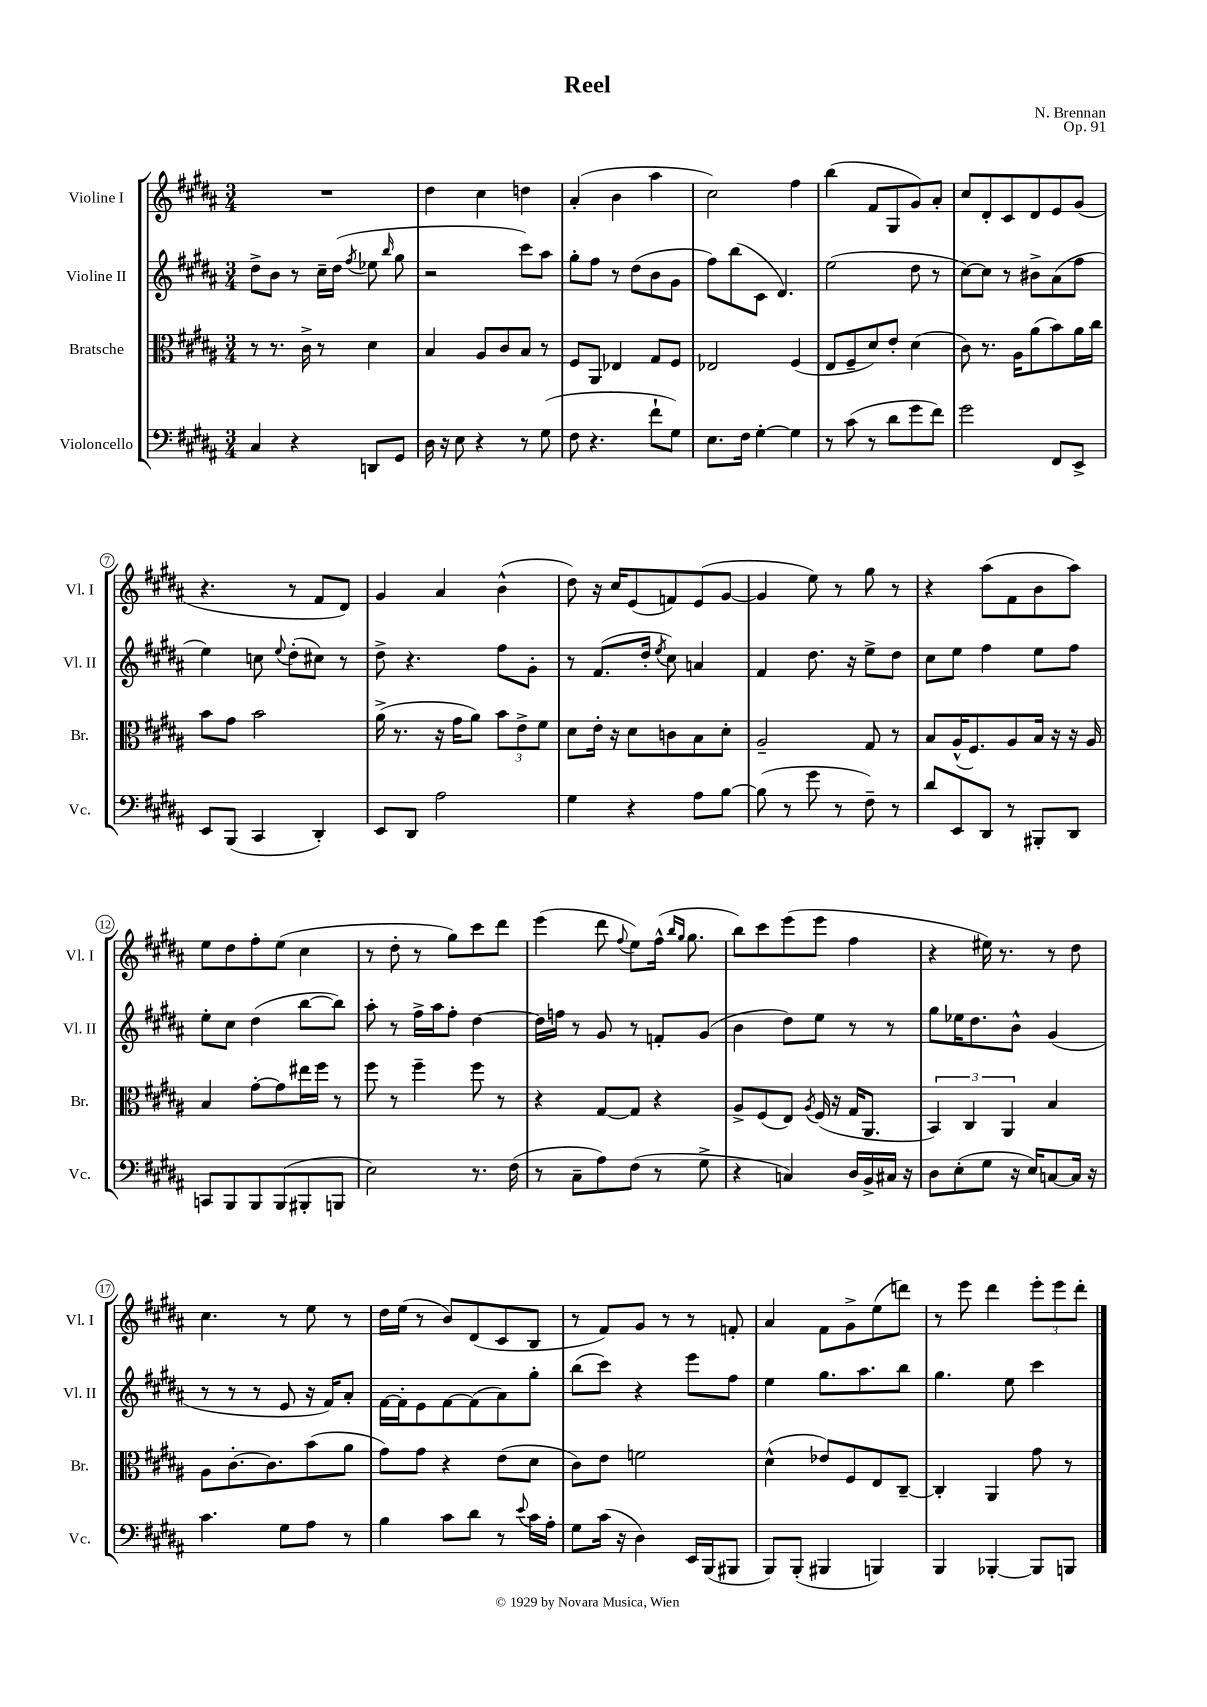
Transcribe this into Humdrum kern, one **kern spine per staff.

**kern	**kern	**kern	**kern
*part4	*part3	*part2	*part1
*staff4	*staff3	*staff2	*staff1
*I"Violoncello	*I"Bratsche	*I"Violine II	*I"Violine I
*I'Vc.	*I'Br.	*I'Vl. II	*I'Vl. I
*clefF4	*clefC3	*clefG2	*clefG2
*k[f#c#g#d#a#]	*k[f#c#g#d#a#]	*k[f#c#g#d#a#]	*k[f#c#g#d#a#]
*M3/4	*M3/4	*M3/4	*M3/4
=1	=1	=1	=1
4C#/	8r	8dd#^\L	2.r
.	8.r	8b\J	.
4r	.	8r	.
.	16c#^\	.	.
.	8r	16cc#~\LL	.
.	.	(16dd#\JJ	.
.	.	8qff#/	.
8DDn/L	4d#\	8ee-X\	.
.	.	16qqbb/	.
8GG#/J	.	8gg#\	.
=2	=2	=2	=2
16D#\	4B/	2r	4dd#\
16r	.	.	.
8E\	.	.	.
4r	8A#/L	.	4cc#\
.	8c#/	.	.
8r	8B/J	8ccc#\L)	4ddn\
(8G#\	8r	8aa#\J	.
=3	=3	=3	=3
8F#\	8F#/L	8gg#'\L	(4a#'/
4.r	8AA#/J	8ff#\J	.
.	4E-X/	8r	4b\
.	.	(8dd#\L	.
8f#`\L	8G#/L	8b\	4aa#\
8G#\J)	8F#/J	8g#\J	.
=4	=4	=4	=4
8.E\L	2E-X/	8ff#\L)	2cc#\)
.	.	(8bb\	.
16F#\Jk	.	.	.
[4G#'\	.	8c#\J	.
.	.	4.d#/)	.
4G#\]	(4F#/	.	4ff#\
=5	=5	=5	=5
8r	8E/L	(2ee\	(4bb\
(8c#\	8F#~/	.	.
8r	8d#/)	.	8f#/L
8d#\L	8e'/J	.	8G#/
8g#\	(4d#\	8dd#\	8g#/)
8f#\J)	.	8r	8a#'/J
=6	=6	=6	=6
2g#\	8c#\)	[8cc#\L)	8cc#/L
.	8.r	8cc#\J]	8d#'/
.	.	8r	8c#/
.	16A#\KL	.	.
.	(8a#\	8b#X^\L	8d#/
8FF#/L	8b\)	(8a#\	8e/
8EE^/J	16a#\L	8ff#\J	(8g#/J
.	16cc#\JJ	.	.
!!LO:LB:g=z
=7	=7	=7	=7
8EE/L	8b\L	4ee\)	4.r
(8BBB/J	8g#\J	.	.
4CC#/	2b\	8ccn\	.
.	.	8qqee/	.
.	.	(8dd#'\L	8r
4DD#'/)	.	8cc#X\J)	8f#/L
.	.	8r	8d#/J)
=8	=8	=8	=8
8EE/L	(16a#^\	8dd#^\	4g#/
.	8.r	.	.
8DD#/J	.	4.r	.
2A#\	16r	.	4a#/
.	16g#\KL	.	.
.	8a#\J)	.	.
.	12b\L	8ff#\L	(4b^^\
.	12e^\	.	.
.	.	8g#'\J	.
.	12f#\J	.	.
=9	=9	=9	=9
4G#\	8d#\L	8r	8dd#\)
.	16e'\Jk	(8.f#/L	16r
.	16r	.	16cc#/KL
4r	8d#\L	.	(8e/
.	.	16dd#'/Jk	.
.	.	8qee/	.
.	8cn\	8cc#\)	8fn/)
8A#\L	8B\	4an/	(8e/
[8B\J	8d#'\J	.	[8g#/J
=10	=10	=10	=10
(8B\]	2A#~/	4f#/	4g#/]
8r	.	.	.
8g#\	.	8.dd#\	8ee\)
8r	.	.	8r
.	.	16r	.
8F#~\)	8G#/	8ee^\L	8gg#\
8r	8r	8dd#\J	8r
=11	=11	=11	=11
8d#/L	8B/L	8cc#\L	4r
8EE/	(16A#^^/K	8ee\J	.
.	8.F#/)	.	.
8DD#/J	.	4ff#\	(8aa#\L
8r	8A#/	.	8f#\
8BBB#X'/L	16B/Jk	8ee\L	8b\
.	16r	.	.
8DD#/J	16r	8ff#\J	8aa#\J)
.	16A#/	.	.
!!LO:LB:g=z
=12	=12	=12	=12
8CCn/L	4B/	8ee'\L	8ee\L
8BBB/	.	8cc#\J	8dd#\
8BBB/	[8g#'\L	(4dd#\	8ff#'\
(8BBB/	8g#\]	.	(8ee\J
8BBB#X'/	16ee#X\L	[8bb\L	4cc#\
.	16ff#\JJ	.	.
8BBBn/J	8r	8bb\J])	.
=13	=13	=13	=13
2E\)	8ff#\	8aa#'\	8r
.	8r	8r	8dd#'\
.	4ff#~\	16ff#^\LL	8r
.	.	16aa#\J	.
.	.	8ff#'\J	8gg#\L)
8.r	8ff#\	[4dd#\	8ccc#\
.	8r	.	8ddd#\J
(16F#\	.	.	.
=14	=14	=14	=14
8r	4r	16dd#\LL]	(4eee\
.	.	16ffn\JJ	.
8C#~\L	.	8r	.
8A#\)	[8G#/L	8g#/	8ddd#\
.	.	.	8qqff#/
(8F#\J	8G#/J]	8r	8ee\L)
8r	4r	8fn'/L	(16ff#^^\Jk
.	.	.	16qqbb/LL
.	.	.	16qqgg#/JJ
.	.	.	8.gg#\
8G#^\	.	(8g#/J	.
=15	=15	=15	=15
4r	8A#^/L	4b\	8bb\L)
.	(8F#/	.	8ccc#\
4Cn/)	8E/J)	8dd#\L)	(8eee\
.	8qA#/	.	.
.	(16F#/	8ee\J	8eee\J
.	16r	.	.
16D#/LL	16G#/KL	8r	4ff#\
16BB^/	8.AA#/J	.	.
16C#X/JJ	.	8r	.
16r	.	.	.
=16	=16	=16	=16
8D#\L	6BB/)	8gg#\L	4r
(8E'\	.	16ee-X\K	.
.	6C#/	.	.
.	.	8.dd#\	.
8G#\J	.	.	16ee#X\)
.	.	.	8.r
.	6AA#/	.	.
16r	.	8b^^\J	.
16E/KL)	.	.	.
[8Cn/	4B/	(4g#/	8r
16C/Jk]	.	.	8dd#\
16r	.	.	.
!!LO:LB:g=z
=17	=17	=17	=17
4.c#\	8A#\L	8r	4.cc#\
.	[8.c#'\	8r	.
.	.	8r	.
.	8.c#\]	.	.
8G#\L	.	8e/	8r
8A#\J	(8b\	16r	8ee\
.	.	16f#/KL)	.
8r	8a#\J	8a#'/J	8r
=18	=18	=18	=18
4B\	8g#\L)	[16f#\LL	16dd#\LL
.	.	16f#'\J]	(16ee\JJ
.	8g#\J	8e\	8r
8c#\L	4r	[8f#\	8b/L)
8d#\J	.	(8f#\]	(8d#/
8r	(8e\L	8a#\)	8c#/
8qqe/	.	.	.
16c#\LL	8d#\J	8gg#'\J	8B/J
16A#'\JJ	.	.	.
=19	=19	=19	=19
8G#\L	8c#\L)	(8bb\L	8r
(16c#\Jk	8e\J	8ccc#\J)	8f#/L)
16r	.	.	.
4D#\)	2fn\	4r	8g#/J
.	.	.	8r
16EE/LL	.	8eee\L	8r
(16BBB/J	.	.	.
8BBB#X/J	.	8ff#\J	8fn'/
=20	=20	=20	=20
8BBB/L)	(4d#^^\	4ee\	4a#/
(8BBB'/J	.	.	.
4BBB#X/	8e-X/L)	8.gg#\L	8f#\L
.	8F#/	.	8g#^\
.	.	8.aa#\	.
4BBBn/)	8E/	.	(8ee\
.	[8C#~/J	8bb\J	8dddn\J)
=21	=21	=21	=21
4BBB/	4C#'/]	4.gg#\	8r
.	.	.	8eee\
[4BBB-X'/	4AA#/	.	4ddd#\
.	.	8ee\	.
8BBB-/L]	8g#\	4ccc#\	12eee'\L
.	.	.	12eee\
8BBBn/J	8r	.	.
.	.	.	12ddd#'\J
==	==	==	==
*-	*-	*-	*-
